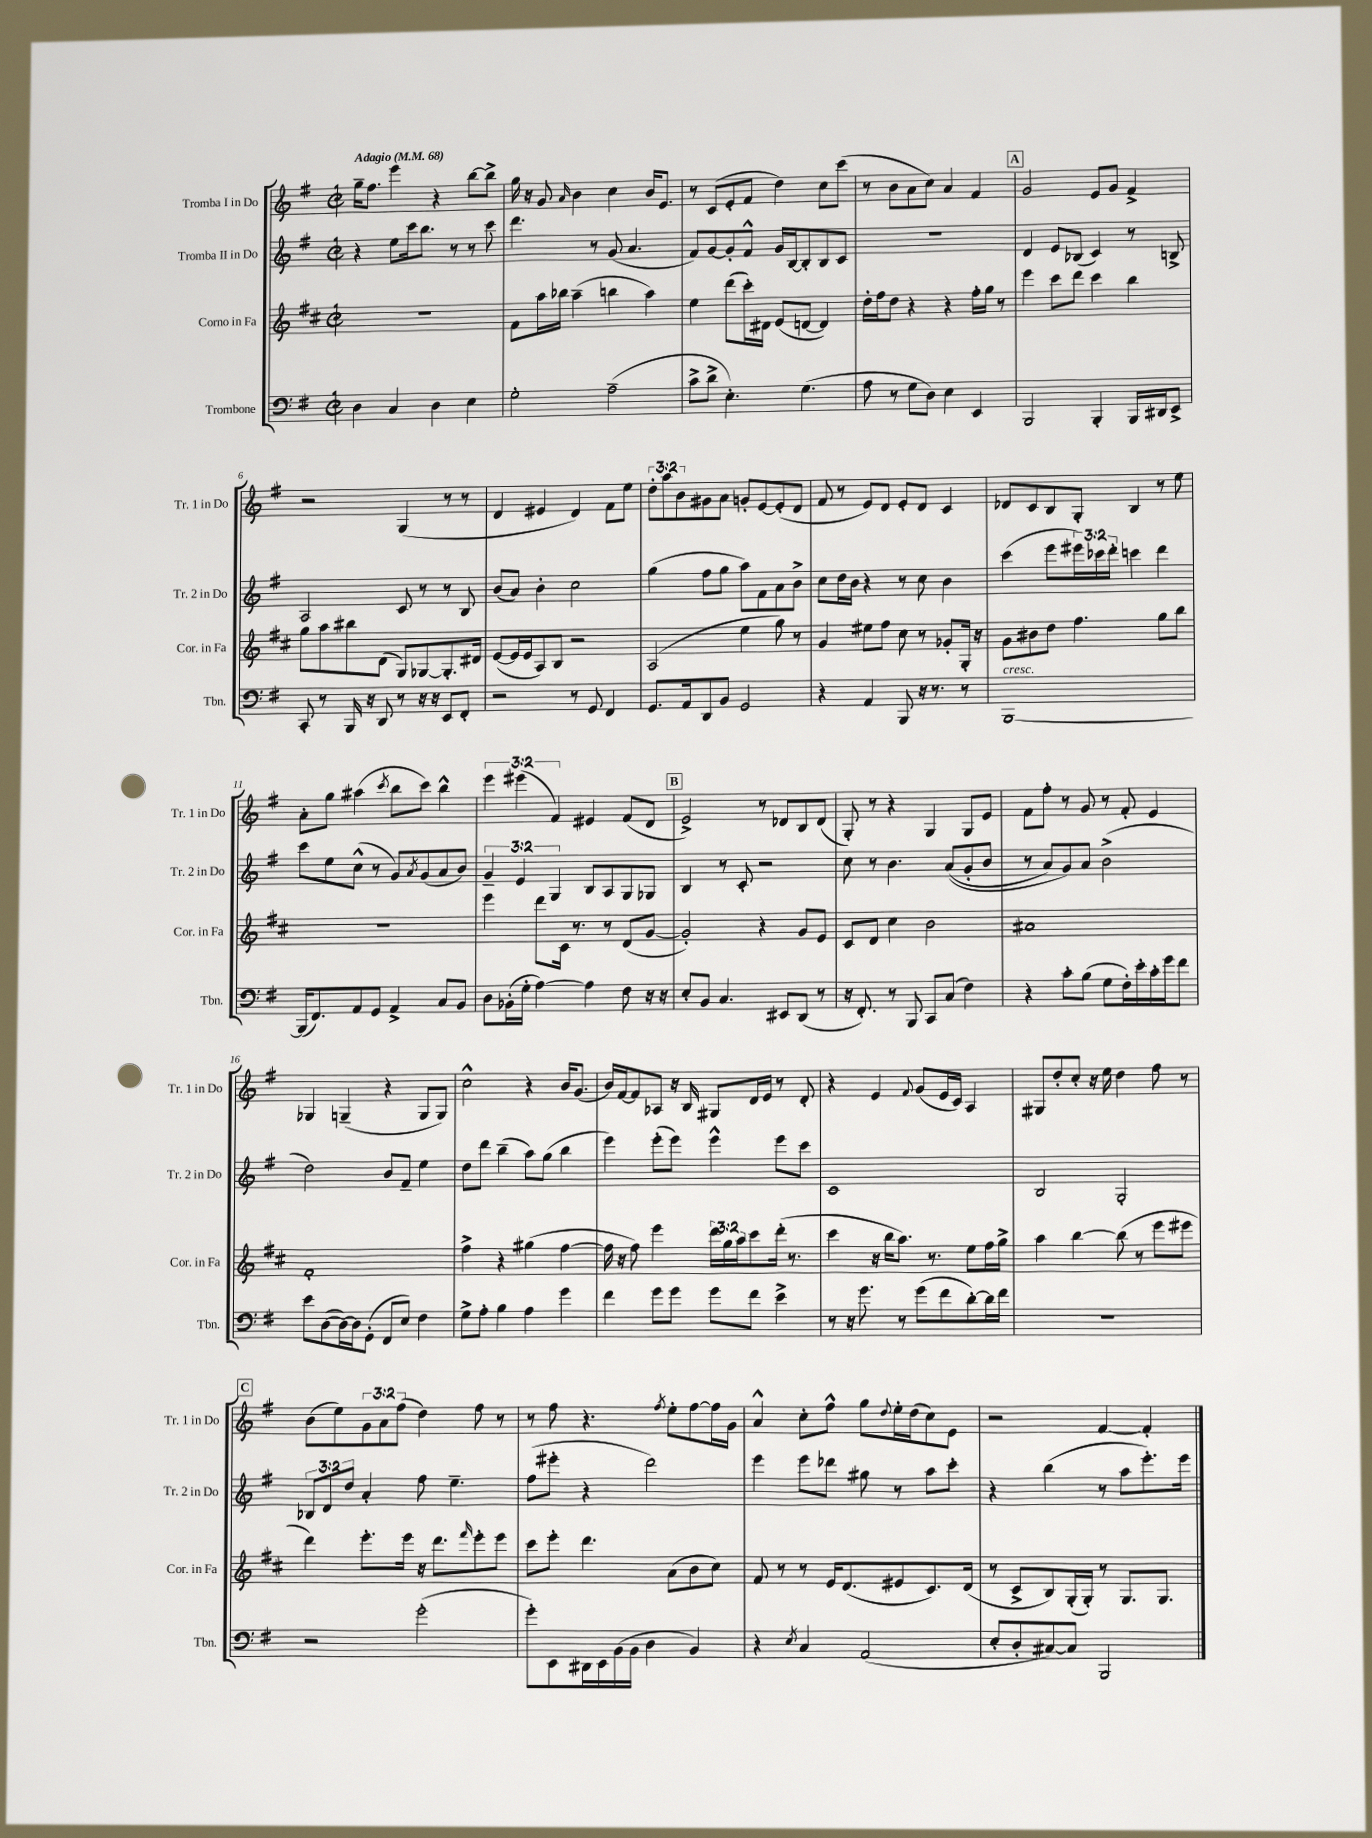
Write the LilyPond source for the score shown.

<<
\new StaffGroup <<
\new Staff = "s0" \with { instrumentName = "Tromba I in Do" shortInstrumentName = "Tr. 1 in Do" } {
    \clef treble \key g \major \defaultTimeSignature \time 2/2 \override Staff.TupletNumber.text = #tuplet-number::calc-fraction-text \tempo "Adagio" 4 = 68
    g''16-- fis''8. e'''4 r4 b''8~ b''8-> |
    g''16 r16 g'8 \grace { a'16 } b'4 c''4 b'16 e'8. |
    r8 c'8( e'8-. fis'8 d''4) c''8 c'''8( |
    r8 b'8 a'8 c''8) a'4 fis'4 |
    \mark \markup { \box "A" } g'2 e'8 g'8 fis'4-> |
    r2 g4( r8 r8 |
    d'4 eis'4 d'4) fis'8 e''8 |
    \tuplet 3/2 { d''8-. a''8 b'8 } gis'8 a'8 g'8-. e'8~ e'8-.( d'8 |
    fis'8 r8 e'8) d'8 e'8-. d'8 c'4 |
    des'8 c'8 b8 g8-. b4 r8 e''8 |
    a'8-. g''8 ais''4( \acciaccatura { c'''8 } b''8 c'''8) b''4-^ |
    \tuplet 3/2 { e'''4 eis'''4( fis'4) } eis'4 fis'8( d'8 |
    \mark \markup { \box "B" } e'2->) r8 des'8 b8 des'8( |
    g8-.) r8 r4 g4 g8 e'8 |
    fis'8 fis''8-. r8 g'8 r8 fis'8-. e'4 |
    ges4 g4--( r4 g8 g8) |
    c''2-^ r4 b'16 g'8.( |
    b'16) fis'16~ fis'8 aes8 r16 b16 gis8 d'16 e'16 r8 d'8-. |
    r4 e'4 \appoggiatura { fis'8 } g'8( e'16 c'16) a4 |
    gis8 d''8-. c''8-. r16 e''16 d''4 fis''8 r8 |
    \mark \markup { \box "C" } b'8( e''8) \tuplet 3/2 { g'8 a'8 fis''8( } d''4) fis''8 r8 |
    r8 fis''8 r4. \acciaccatura { fis''8 } e''8-. fis''8~ fis''16 g'16 |
    a'4-^ c''8-. fis''8-^ g''8 \appoggiatura { d''8 } e''16-. d''16( c''8) e'8 |
    r2 fis'4~ fis'4-. \bar "|." |
}
\new Staff = "s1" \with { instrumentName = "Tromba II in Do" shortInstrumentName = "Tr. 2 in Do" } {
    \clef treble \key g \major \defaultTimeSignature \time 2/2 \override Staff.TupletNumber.text = #tuplet-number::calc-fraction-text
    r4 e''8 c'''16 b''8. r8 r8 c'''8 |
    d'''4. r8 g'8( a'4. |
    fis'8) g'8~ g'8-. fis'8-^ g'16 b16~ b8-. b8 c'8 |
    R1 |
    \mark \markup { \box "A" } d'4 e'8 bes8( c'4) r8 b8-> |
    a2 c'8 r8 r8 b8 |
    b'8( a'8) b'4-. c''2 |
    g''4( fis''8 g''8 a''8) fis'8 a'8 b'8-> |
    c''8 d''16 b'16 r4 r8 c''8 b'4 |
    c'''4( e'''8 \tuplet 3/2 { eis'''16) ces'''16 d'''16-. } c'''4 d'''4 |
    c'''8 e''8 c''8-^( r8 g'8) \acciaccatura { a'8 } g'8( a'8 b'8) |
    \tuplet 3/2 { g'4-- e'4 g4 } b8 a8 g8 ges8 |
    \mark \markup { \box "B" } b4 r8 c'8-. r2 |
    c''8 r8 b'4. a'8(\( g'8-. b'8 |
    r8 a'8) g'8\) a'8 b'2->( |
    d''2) b'8 fis'8-- e''4 |
    d''8 d'''8 b''4--( a''8) g''8( b''4 |
    e'''4) e'''8-.( e'''8) e'''4-^ e'''8 c'''8 |
    c'1 |
    b2 g2-. |
    \mark \markup { \box "C" } \tuplet 3/2 { bes8 d'8 d''8 } a'4-. fis''8 e''4.-- |
    fis''8( eis'''8-. r4 d'''2) |
    e'''4 e'''8 des'''8 gis''8 r8 a''8 c'''8-. |
    r4 b''4( r8 a''8 e'''8.-.) e'''16 \bar "|." |
}
\new Staff = "s2" \with { instrumentName = "Corno in Fa" shortInstrumentName = "Cor. in Fa" } {
    \clef treble \key d \major \defaultTimeSignature \time 2/2 \override Staff.TupletNumber.text = #tuplet-number::calc-fraction-text
    R1 |
    fis'8 a''16 bes''16 a''4--( b''4 a''4) |
    e''4 d'''8( cis'''16-.) dis'16 e'8( d'8~ d'4) |
    d''16-. fis''16 d''8 r4 r4 fis''16-. g''16 r8 |
    \mark \markup { \box "A" } e'''4 cis'''8 d'''8 cis'''4 b''4 |
    g''8 a''8 bis''8 d'8( g8) ges8~ ges8.-. dis'16 |
    e'8~( e'16 e'16 a8) b8 r2 |
    a2( e''4 g''8) r8 |
    g'4 eis''8 fis''8 cis''8 r8 ges'8-. g16-. r16 |
    g'8 bis'8 d''8 fis''4. g''8 b''8 |
    r1 |
    e'''4 d'''8 cis'16 r8. r8 d'8( g'8~ |
    \mark \markup { \box "B" } g'2-.) r4 g'8 e'8 |
    cis'8 d'8 cis''4 b'2 |
    ais'1 |
    fis'1-. |
    fis''4-> r4 gis''4( fis''4~ |
    fis''16 r16 fis''8) e'''4 \tuplet 3/2 { d'''16 g''16 a''16 } cis'''8 d'''16-.( r8. |
    cis'''4 r16 b''16 a''8.) r8. e''8 fis''16 g''16-> |
    a''4 b''4~ b''8( r8 e'''8 eis'''8 |
    \mark \markup { \box "C" } d'''4) e'''8.-. e'''16 r16 d'''8. \grace { fis'''16 } e'''8-. e'''8 |
    cis'''8 e'''8-. d'''4. a'8( b'8 cis''8) |
    fis'8 r8 r8 e'16 d'8.( eis'8 cis'8.) d'16( |
    r8 cis'8-> b8) g16-.( g16-.) r8 g8. g8. \bar "|." |
}
\new Staff = "s3" \with { instrumentName = "Trombone" shortInstrumentName = "Tbn." } {
    \clef bass \key g \major \defaultTimeSignature \time 2/2
    d4 c4 d4 e4 |
    g2-. a2--( |
    c'8-> d'8-> e4.-.) g4.( |
    a8 r8 g8 d8) e4 e,4 |
    \mark \markup { \box "A" } b,,2 b,,4-. b,,16 dis,16 e,8-> |
    c,8-. r8 b,,16 r16 d,8 r8 r16 r16 e,8 fis,8-. |
    r2 r8 g,8 fis,4 |
    g,8. a,16 d,8 b,8 g,2 |
    r4 a,4 b,,8 r16 r8. r8 |
    b,,1~^\markup { \italic "cresc." } |
    b,,16( fis,8.) a,8 g,8 a,4-> c8 b,8 |
    d8 bes,16-.( g16-. a4~) a4 fis8 r16 r16 |
    \mark \markup { \box "B" } e8-. b,8 c4. eis,8 d,8( r8 |
    r16 fis,8.-.) r8 b,,8 c,8 c8( fis4) |
    r4 c'8-. b8( g8 fis16-.) e'16-. c'16-. g'16 fis'8 |
    e'8 d8~( d16~) d16 g,8-.( fis,8 e8) fis4 |
    g8-> a8-. b4 a4 g'4 |
    fis'4 g'8 g'8 g'8 fis'8 e'4-> |
    r8 r16 g'8. r8 g'8( fis'8 d'8~-.) d'16 fis'16 |
    r1 |
    \mark \markup { \box "C" } r2 g'2-.( |
    g'8-.) e,8 dis,16 e,16 b,16( b,16 d4 b,4) |
    r4 \acciaccatura { e8 } c4 a,2( |
    e8-. d8-. cis8~) cis8 b,,2 \bar "|." |
}
>>
>>
